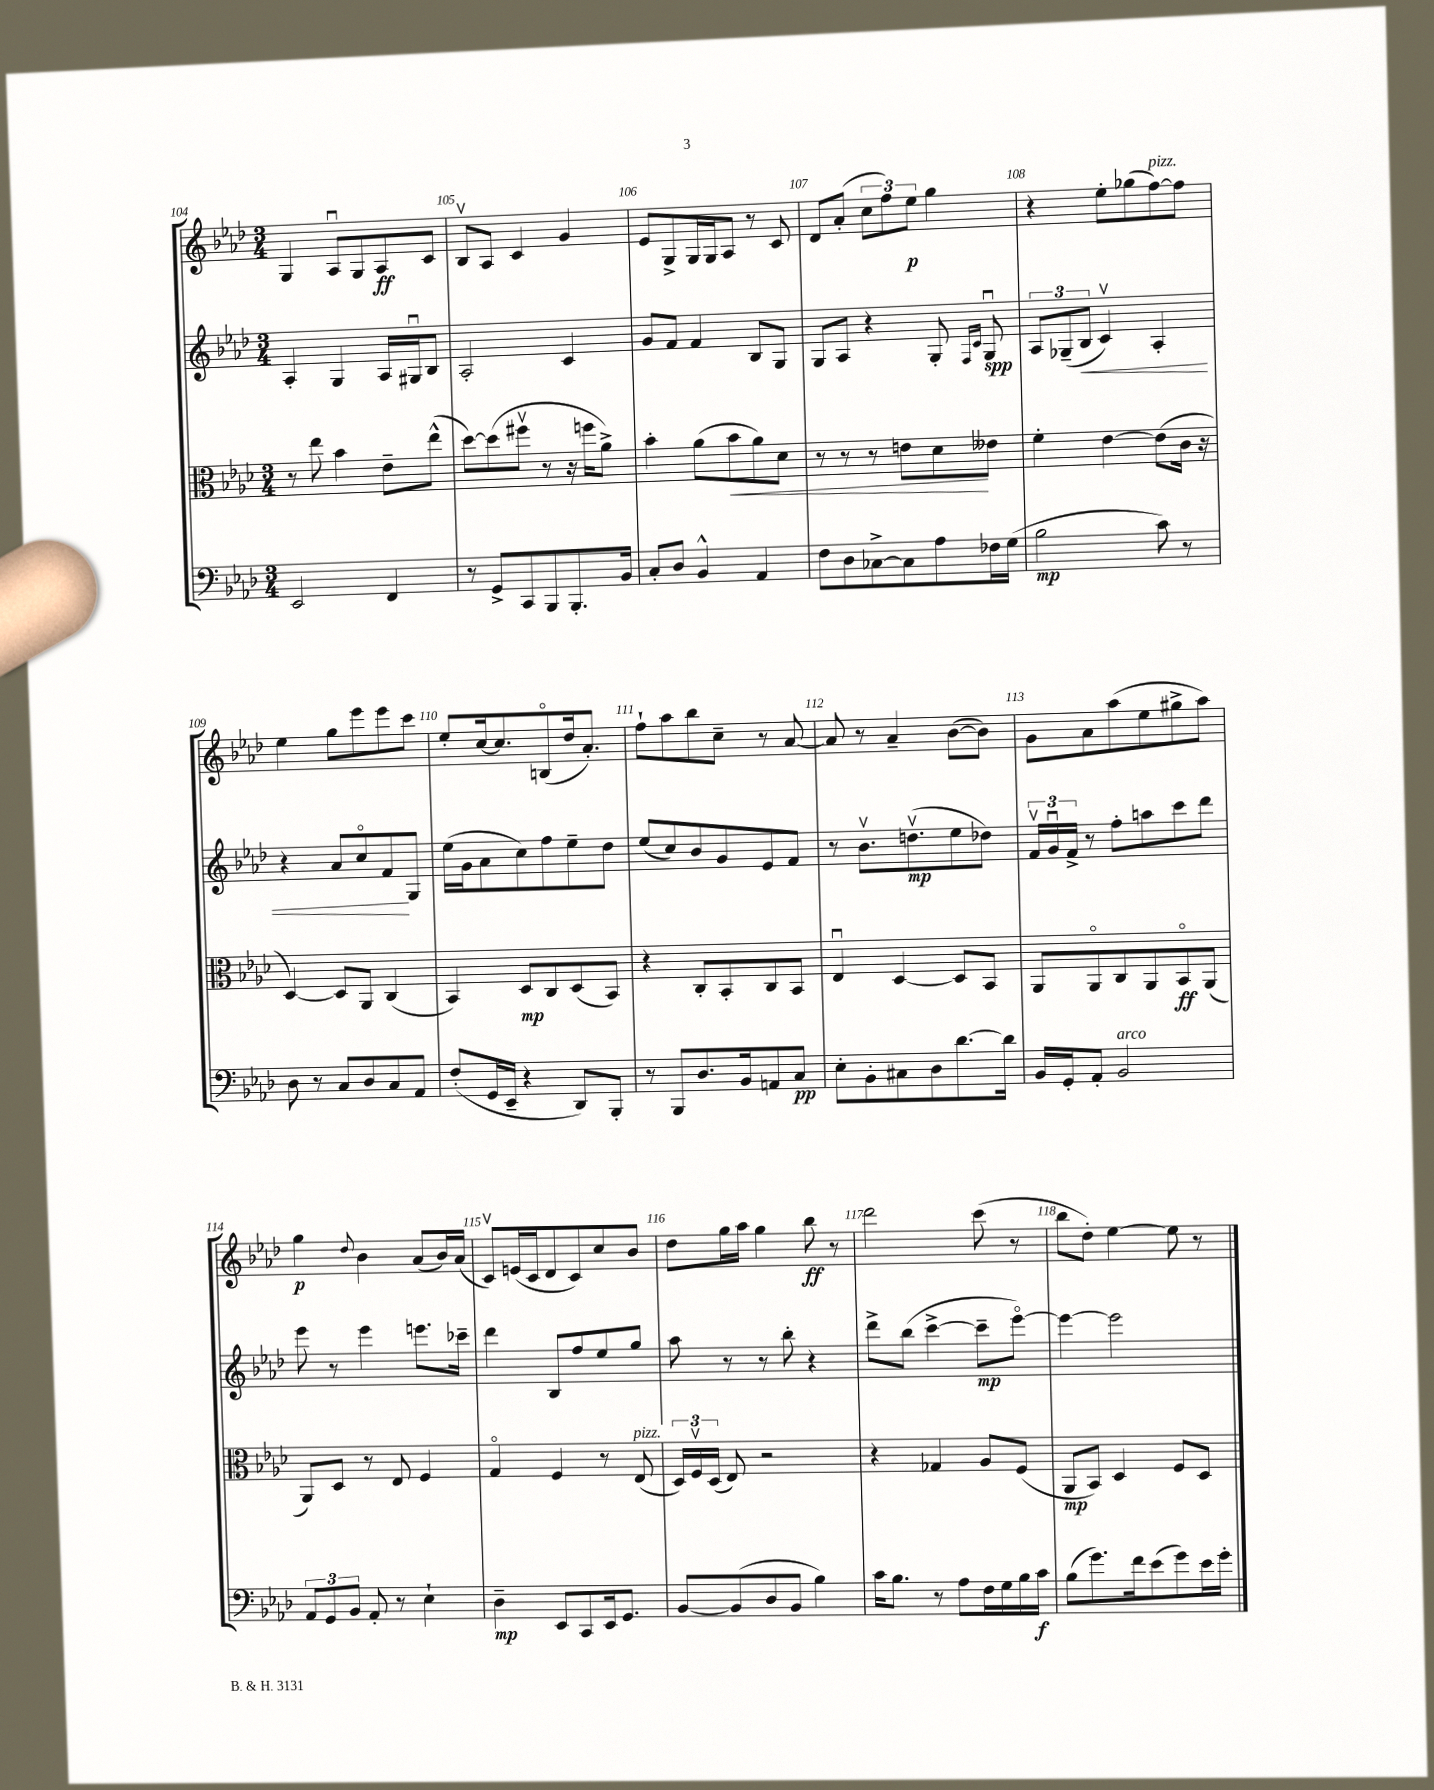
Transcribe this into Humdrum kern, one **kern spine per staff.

**kern	**dynam	**kern	**dynam	**kern	**dynam	**kern	**dynam
*part4	*part4	*part3	*part3	*part2	*part2	*part1	*part1
*staff4	*staff4	*staff3	*staff3	*staff2	*staff2	*staff1	*staff1
*clefF4	*	*clefC3	*	*clefG2	*	*clefG2	*
*k[b-e-a-d-]	*	*k[b-e-a-d-]	*	*k[b-e-a-d-]	*	*k[b-e-a-d-]	*
*M3/4	*	*M3/4	*	*M3/4	*	*M3/4	*
=104	=104	=104	=104	=104	=104	=104	=104
2EE-/	.	8r	.	4A-'/	.	4G/	.
.	.	8ee-\	.	.	.	.	.
.	.	4b-\	.	4G/	.	8A-u/L	.
.	.	.	.	.	.	8G/	.
4FF/	.	8e-~\L	.	16A-/LL	.	8A-/	ff
.	.	.	.	16G#Xu/J	.	.	.
.	.	(8ee-^^\J	.	8B-/J	.	8c/J	.
=105	=105	=105	=105	=105	=105	=105	=105
8r	.	[8dd-\L)	.	2A-'/	.	8B-v/L	.
8GG^/L	.	(8dd-\]	.	.	.	8A-/J	.
8CC/	.	8ff#Xv\J	.	.	.	4c/	.
8BBB-/	.	8r	.	.	.	.	.
8.BBB-'/	.	16r	.	4c/	.	4g/	.
.	.	16ffn\KL	.	.	.	.	.
.	.	8a-^\J)	.	.	.	.	.
16BB-/Jk	.	.	.	.	.	.	.
=106	=106	=106	=106	=106	=106	=106	=106
8C'/L	.	4b-'\	.	8g/L	.	8e-/L	.
8D-/J	.	.	.	8f/J	.	8G^/	.
4BB-^^/	.	(8a-\L	.	4f/	.	16G/L	.
.	.	.	.	.	.	16G/J	.
!	!	!	!LO:HP:b	!	!	!	!
.	.	8b-\	<	.	.	8A-/J	.
4AA-/	.	8a-\)	.	8B-/L	.	8r	.
.	.	8d-\J	.	8G/J	.	8c/	.
=107	=107	=107	=107	=107	=107	=107	=107
8F\L	.	8r	.	8G/L	.	8d-/L	.
8D-\	.	8r	.	8A-/J	.	(8a-'/J	.
[8C-X^\	.	8r	.	4r	.	12cc\L	.
.	.	.	.	.	.	12ff\)	.
8C-\]	.	8en\L	.	.	.	.	.
.	.	.	.	.	.	12ee-\J	p
8A-\	.	8d-\	.	8G'/	.	4gg\	.
.	.	.	.	16qqF/LL	.	.	.
.	.	.	.	16qqc/JJ	.	.	.
16F-X\L	.	8e--X\J	[	8Gu/	spp	.	.
(16G\JJ	.	.	.	.	.	.	.
=108	=108	=108	=108	=108	=108	=108	=108
2B-\	mp	4f'\	.	12A-/L	.	4r	.
.	.	.	.	(12G-X~/	.	.	.
!	!	!	!	!	!LO:HP:b	!	!
.	.	.	.	12B-/J	<	.	.
.	.	[4e-\	.	4cv/)	.	8ee-'\L	.
.	.	.	.	.	.	(8gg-X\	.
!	!	!	!	!	!	!LO:TX:a:i:t=pizz.	!
8c\)	.	(8e-\L]	.	4A-'/	.	[8ff\)	.
8r	.	16c\Jk	.	.	.	8ff\J]	.
.	.	16r	.	.	.	.	.
!!LO:LB:g=z
=109	=109	=109	=109	=109	=109	=109	=109
8D-\	.	[4D-/)	.	4r	.	4ee-\	.
8r	.	.	.	.	.	.	.
8C/L	.	8D-/L]	.	8a-/L	.	8gg\L	.
8D-/	.	8AA-/J	.	8cc/	.	8eee-\	.
8C/	.	(4C/	.	8f/	.	8eee-\	.
8AA-/J	.	.	.	8G/J	[	8ccc\J	.
=110	=110	=110	=110	=110	=110	=110	=110
(8F'/L	.	4BB-/)	.	(16ee-\LL	.	8ee-'/L	.
.	.	.	.	16g\J	.	.	.
16GG/L	.	.	.	8a-\	.	[16cc/k	.
16EE-~/JJ	.	.	.	.	.	8.cc/]	.
4r	.	8D-/L	mp	8cc\)	.	.	.
.	.	8C/	.	8ff\	.	(8Bn/	.
8DD-/L)	.	(8D-/	.	8ee-~\	.	16dd-/k	.
.	.	.	.	.	.	8.a-'/J)	.
8BBB-'/J	.	8BB-/J)	.	8dd-\J	.	.	.
=111	=111	=111	=111	=111	=111	=111	=111
8r	.	4r	.	(8ee-/L	.	8ff`\L	.
8BBB-/L	.	.	.	8cc/)	.	8aa-\	.
8.D-/	.	8C'/L	.	8b-/	.	8bb-\	.
.	.	8BB-'/	.	8g/	.	8cc~\J	.
16BB-/k	.	.	.	.	.	.	.
8AAn/	.	8C/	.	8e-/	.	8r	.
8C/J	pp	8BB-/J	.	8f/J	.	[8a-/	.
=112	=112	=112	=112	=112	=112	=112	=112
8E-'\L	.	4E-u/	.	8r	.	8a-/]	.
8BB-'\	.	.	.	8.b-v\L	.	8r	.
8C#X\	.	[4D-/	.	.	.	4a-~/	.
.	.	.	.	(8.ddnv\	mp	.	.
8D-\	.	.	.	.	.	.	.
[8.d-\	.	8D-/L]	.	8ee-\	.	([8b-\L	.
.	.	8BB-/J	.	8dd-X\J)	.	8b-\J])	.
16d-\Jk]	.	.	.	.	.	.	.
=113	=113	=113	=113	=113	=113	=113	=113
16BB-/LL	.	8AA-/L	.	24fv/LL	.	8g\L	.
.	.	.	.	24gu/	.	.	.
16GG'/J	.	.	.	.	.	.	.
.	.	.	.	24f^/JJ	.	.	.
8AA-'/J	.	8AA-/	.	8r	.	8a-\	.
!LO:TX:a:i:t=arco	!	!	!	!	!	!	!
2BB-/	.	8C/	.	8ff'\L	.	(8aa-\	.
.	.	8AA-/	.	8aan\	.	8ee-\	.
.	.	8BB-/	ff	8ccc\	.	8gg#X^\	.
.	.	(8AA-/J	.	8ddd-\J	.	8aa-\J)	.
!!LO:LB:g=z
=114	=114	=114	=114	=114	=114	=114	=114
12AA-/L	.	8AA-/L)	.	8eee-\	.	4gg\	p
12GG/	.	.	.	.	.	.	.
.	.	8D-/J	.	8r	.	.	.
12BB-/J	.	.	.	.	.	.	.
.	.	.	.	.	.	8qqdd-/	.
8AA-'/	.	8r	.	4eee-\	.	4b-\	.
8r	.	8E-/	.	.	.	.	.
4E-`\	.	4F/	.	8.eeen\L	.	(8a-/L	.
.	.	.	.	.	.	16b-/L)	.
.	.	.	.	16ccc-X~\Jk	.	(16a-/JJ	.
=115	=115	=115	=115	=115	=115	=115	=115
4D-~\	mp	4G/	.	4ddd-\	.	8cv/L)	.
.	.	.	.	.	.	(16en/L	.
.	.	.	.	.	.	16c/J	.
8EE-/L	.	4F/	.	8B-/L	.	8d-/	.
8CC/	.	.	.	8ff/	.	8c/)	.
16EE-/k	.	8r	.	8ee-/	.	8cc/	.
8.GG/J	.	.	.	.	.	.	.
!	!	!LO:TX:a:i:t=pizz.	!	!	!	!	!
.	.	(8E-/	.	8gg/J	.	8b-/J	.
=116	=116	=116	=116	=116	=116	=116	=116
[8BB-/L	.	24D-/LL)	.	8aa-\	.	8dd-\L	.
.	.	24Fv/	.	.	.	.	.
.	.	(24D-/JJ	.	.	.	.	.
(8BB-/]	.	8E-/)	.	8r	.	16gg\L	.
.	.	.	.	.	.	16aa-\JJ	.
8D-/	.	2r	.	8r	.	4gg\	.
8BB-/J	.	.	.	8bb-'\	.	.	.
4B-\)	.	.	.	4r	.	8bb-\	ff
.	.	.	.	.	.	8r	.
=117	=117	=117	=117	=117	=117	=117	=117
16c\KL	.	4r	.	8ddd-^\L	.	2ddd-\	.
8.B-\J	.	.	.	.	.	.	.
.	.	.	.	(8bb-\J	.	.	.
8r	.	4G-X/	.	[4ccc^\	.	.	.
8A-\L	.	.	.	.	.	.	.
16F\L	.	8A-/L	.	8ccc~\L]	mp	(8ccc\	.
16G\	.	.	.	.	.	.	.
16B-\	.	(8F/J	.	[8eee-\J)	.	8r	.
16c\JJ	f	.	.	.	.	.	.
=118	=118	=118	=118	=118	=118	=118	=118
(8B-\L	.	8AA-/L	mp	4eee-\_	.	8bb-\L	.
8.g\)	.	8BB-/J)	.	.	.	8dd-'\J)	.
.	.	4D-/	.	2eee-\]	.	[4ee-\	.
16f\k	.	.	.	.	.	.	.
(8e-\	.	.	.	.	.	.	.
8g\)	.	8F/L	.	.	.	8ee-\]	.
16e-\L	.	8D-/J	.	.	.	8r	.
16g'\JJ	.	.	.	.	.	.	.
==	==	==	==	==	==	==	==
*-	*-	*-	*-	*-	*-	*-	*-
